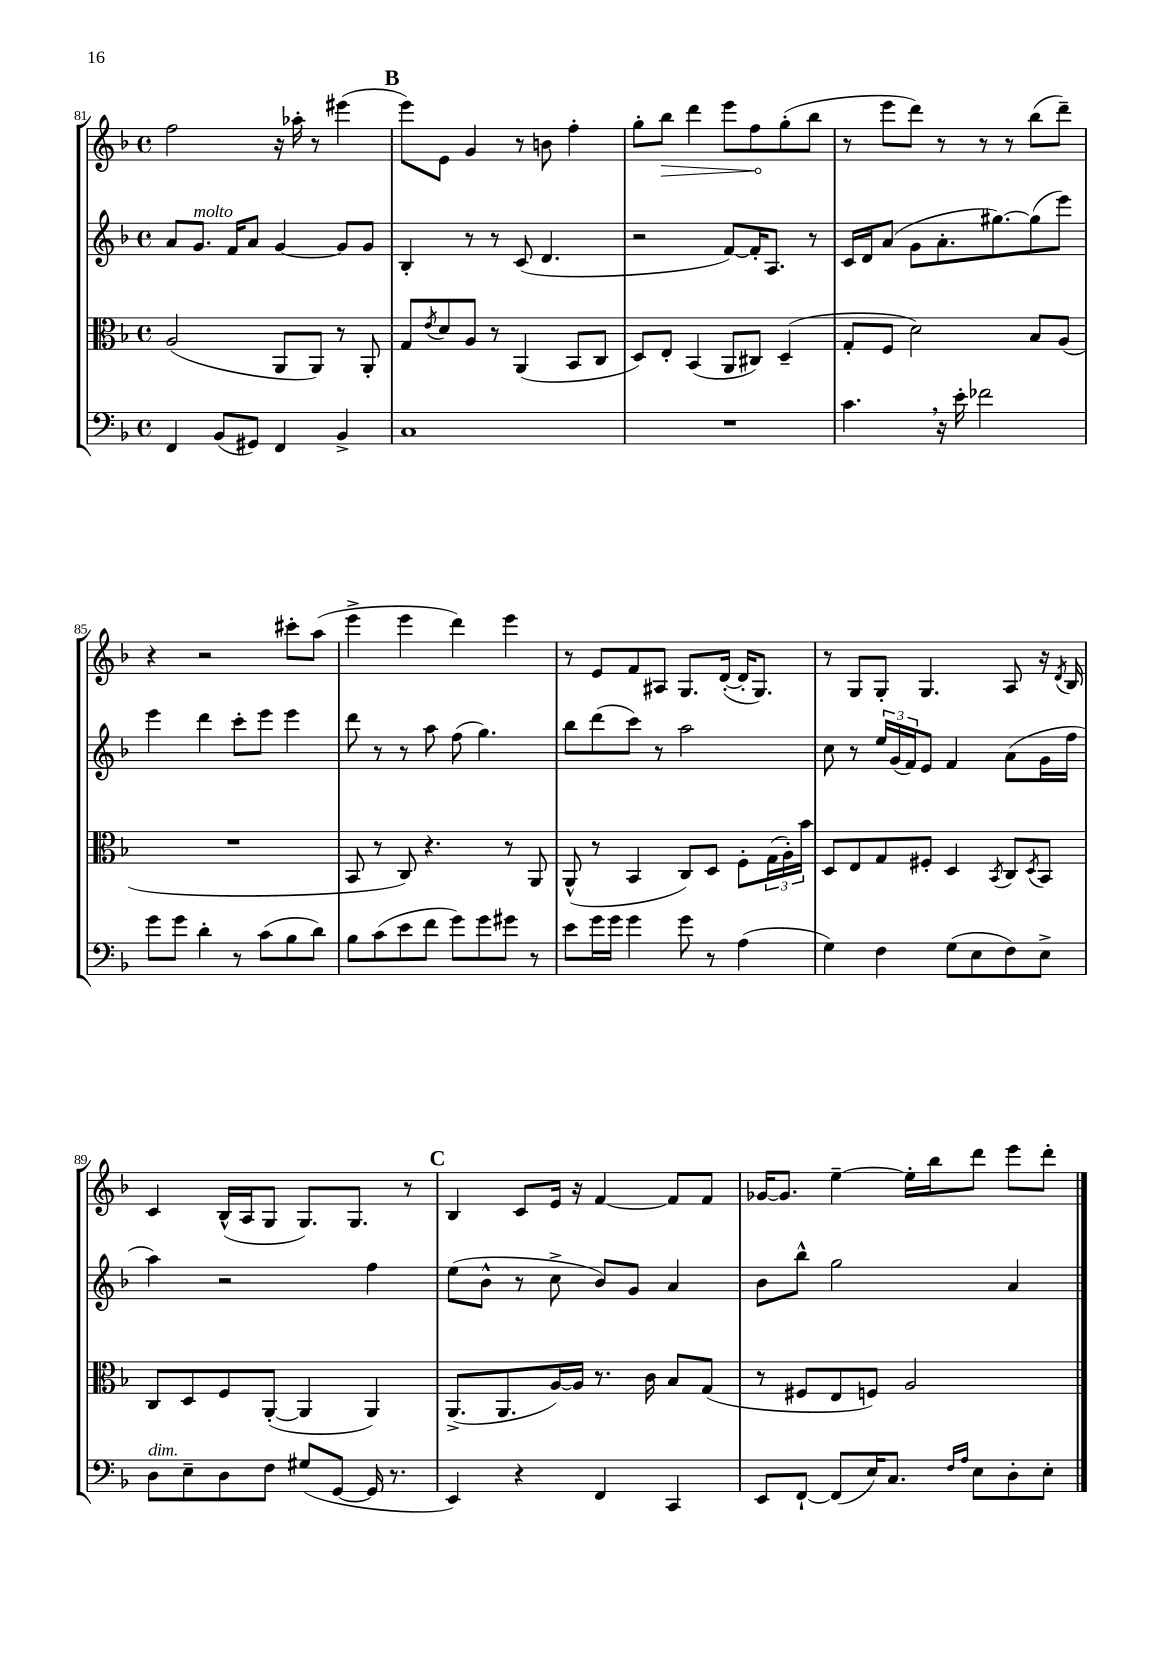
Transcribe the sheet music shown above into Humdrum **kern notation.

**kern	**kern	**kern	**kern
*staff4	*staff3	*staff2	*staff1
*clefF4	*clefC3	*clefG2	*clefG2
*k[b-]	*k[b-]	*k[b-]	*k[b-]
*M4/4	*M4/4	*M4/4	*M4/4
*met(c)	*met(c)	*met(c)	*met(c)
4FF	(2A	8a	2ff
.	.	8.g	.
(8BB-	.	.	.
.	.	16f	.
8GG#)	.	8a	.
4FF	8AA	[4g	16r
.	.	.	16aa-'
.	8AA)	.	8r
4BB-^	8r	8g]	(4eee#
.	8AA'	8g	.
=	=	=	=
1C	8G	4B-'	8eee)
.	8qe	.	.
.	8d	.	8e
.	8A	8r	4g
.	8r	8r	.
.	(4AA	(8c	8r
.	.	4.d	8b
.	8BB-	.	4ff'
.	8C	.	.
=	=	=	=
1r	8D)	2r	8gg'
.	8E'	.	8bb-
.	(4BB-	.	4ddd
.	8AA	[8f)	8eee
.	8C#)	16f']	8ff
.	.	8.A	.
.	(4D~	.	(8gg'
.	.	8r	8bb-
=	=	=	=
4.c	8G'	16c	8r
.	.	16d	.
.	8F	(8a	8eee
.	2d)	8g	8ddd)
16r	.	8.a'	8r
16e'	.	.	.
2f-	.	.	8r
.	.	[8.gg#)	.
.	.	.	8r
.	8B-	(8gg#]	(8bb-
.	(8A	8eee)	8ddd~)
=	=	=	=
8g	1r	4eee	4r
8g	.	.	.
4d'	.	4ddd	2r
8r	.	8ccc'	.
(8c	.	8eee	.
8B-	.	4eee	8ccc#'
8d)	.	.	(8aa
=	=	=	=
8B-	8BB-	8ddd	4eee^
(8c	8r	8r	.
8e	8C)	8r	4eee
8f	4.r	8aa	.
8g)	.	(8ff	4ddd)
8g	.	4.gg)	.
8g#	8r	.	4eee
8r	8AA	.	.
=	=	=	=
8e	(8AA^^	8bb-	8r
16g	8r	(8ddd	8e
16g	.	.	.
4g	4BB-	8ccc)	8f
.	.	8r	8A#
8g	8C)	2aa	8.G
8r	8D	.	.
.	.	.	([16d'
(4A	8F'	.	16d']
.	.	.	8.G)
.	(24G	.	.
.	24A')	.	.
.	24b-	.	.
=	=	=	=
4G)	8D	8cc	8r
.	8E	8r	8G
4F	8G	24ee	8G'
.	.	(24g	.
.	.	24f)	.
.	8F#'	8e	4.G
(8G	4D	4f	.
8E	.	.	.
.	8qBB-	.	.
8F)	8C	(8a	8A
.	8qD	.	.
8E^	8BB-	16g	16r
.	.	.	8qd
.	.	16ff	16B-
=	=	=	=
8D	8C	4aa)	4c
8E~	8D	.	.
8D	8F	2r	(16B-^^
.	.	.	16A
8F	([8AA'	.	8G
(8G#	4AA]	.	8.G)
[8GG	.	.	.
.	.	.	8.G
16GG]	4AA)	4ff	.
8.r	.	.	.
.	.	.	8r
=	=	=	=
4EE)	(8.AA^	(8ee	4B-
.	.	8b-^^	.
.	8.AA	.	.
4r	.	8r	8c
.	[16A)	8cc^	16e
.	16A]	.	16r
4FF	8.r	8b-)	[4f
.	.	8g	.
.	16c	.	.
4CC	8B-	4a	8f]
.	(8G	.	8f
=	=	=	=
8EE	8r	8b-	[16g-
.	.	.	8.g-]
[8FF`	8F#	8bb-^^	.
(8FF]	8E	2gg	[4ee~
16E)	8F)	.	.
8.C	.	.	.
.	2A	.	16ee']
.	.	.	16bb-
16qqF	.	.	.
16qqA	.	.	.
8E	.	.	8ddd
8D'	.	4a	8eee
8E'	.	.	8ddd'
==	==	==	==
*-	*-	*-	*-
